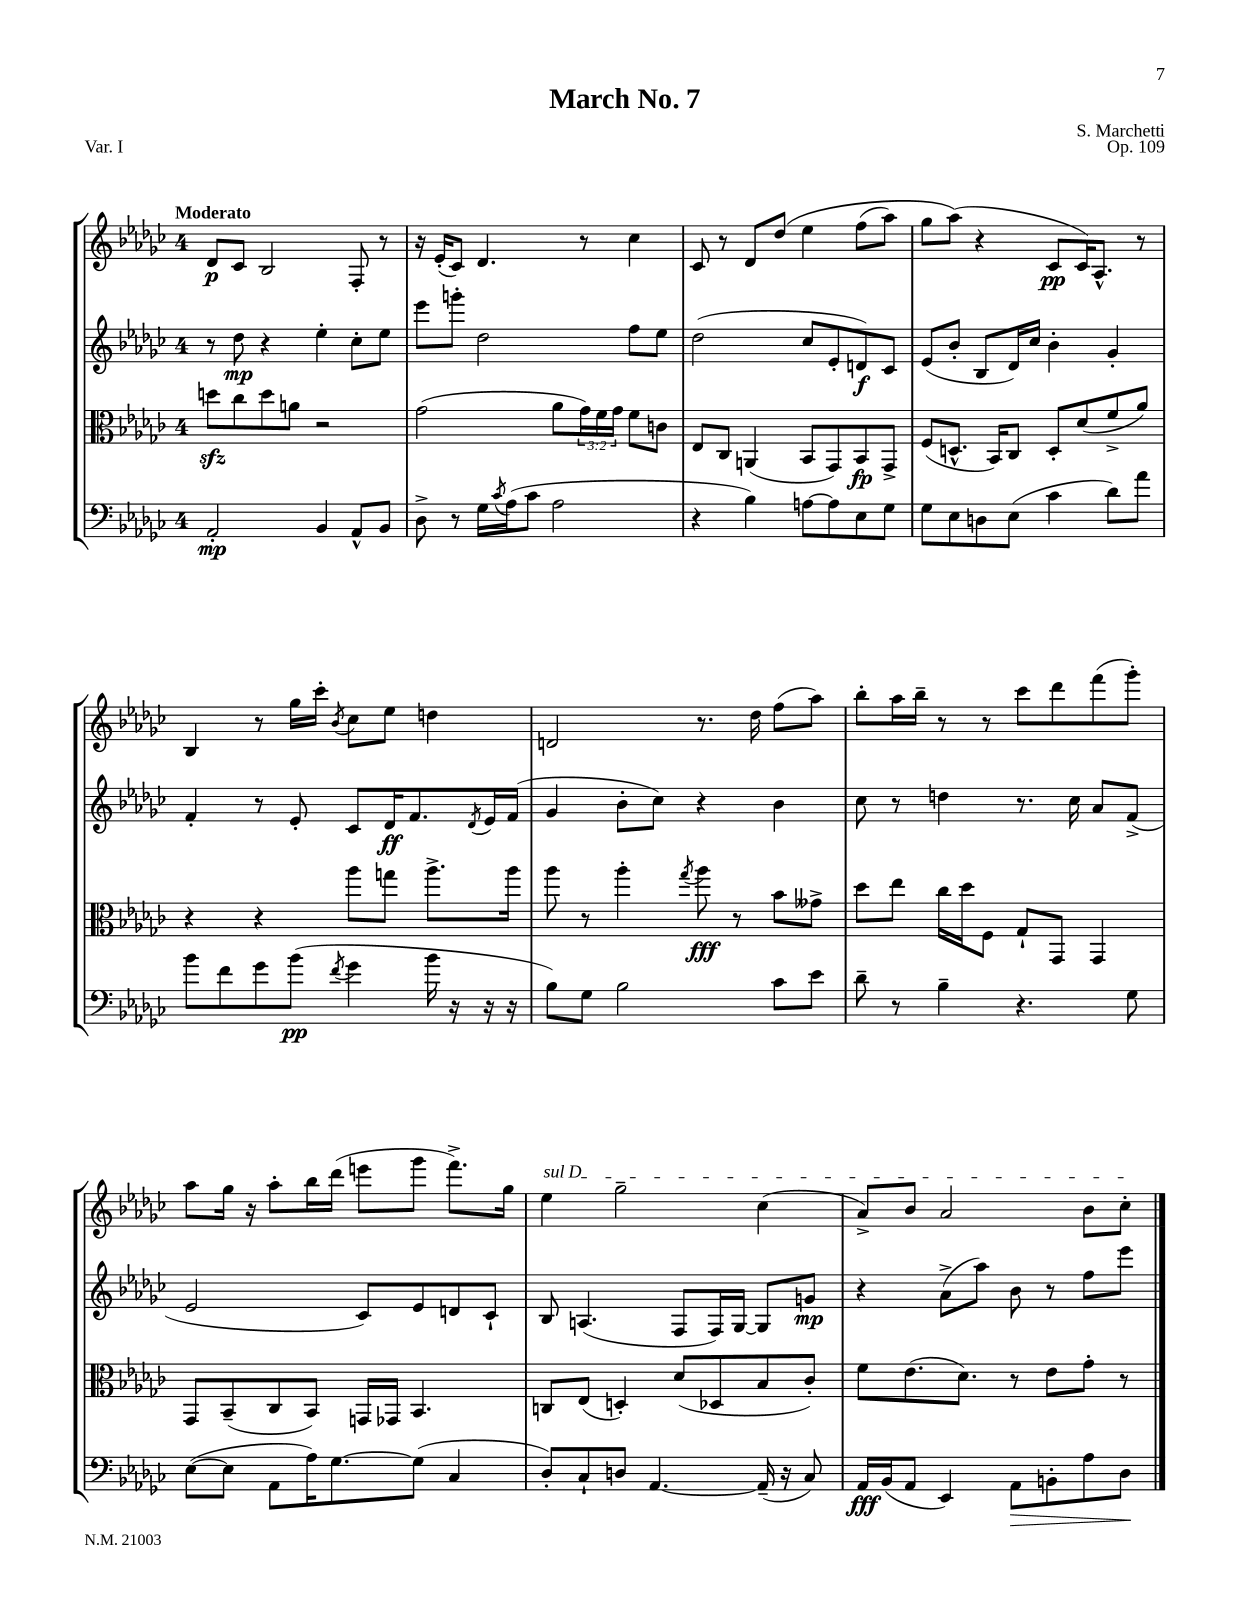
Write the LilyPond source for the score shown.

\header { title = "March No. 7" composer = "S. Marchetti" opus = "Op. 109" piece = "Var. I" }
<<
\new StaffGroup <<
\new Staff = "s0" {
    \clef treble \key ges \major \once \override Staff.TimeSignature.style = #'single-digit \time 4/4 \tempo "Moderato"
    des'8\p ces'8 bes2 f8-. r8 |
    r16 ees'16-.( ces'8) des'4. r8 ces''4 |
    ces'8 r8 des'8 des''8\( ees''4 f''8( aes''8) |
    ges''8 aes''8(\) r4 ces'8\pp ces'16) aes8.-^ r8 |
    bes4 r8 ges''16 ces'''16-. \acciaccatura { bes'8 } ces''8 ees''8 d''4 |
    d'2 r8. des''16 f''8( aes''8) |
    bes''8-. aes''16 bes''16-- r8 r8 ces'''8 des'''8 f'''8( ges'''8-.) |
    aes''8 ges''16 r16 aes''8-. bes''16 des'''16( e'''8 ges'''8 f'''8.->) ges''16 |
    \once \override TextSpanner.bound-details.left.text = \markup { \italic "sul D" } ees''4\startTextSpan ges''2-- ces''4( |
    aes'8->) bes'8 aes'2 bes'8 ces''8-.\stopTextSpan \bar "|." |
}
\new Staff = "s1" {
    \clef treble \key ges \major \once \override Staff.TimeSignature.style = #'single-digit \time 4/4
    r8 des''8\mp r4 ees''4-. ces''8-. ees''8 |
    ees'''8 g'''8-. des''2 f''8 ees''8 |
    des''2( ces''8 ees'8-. d'8\f) ces'8 |
    ees'8( bes'8-. bes8 des'16) ces''16 bes'4-. ges'4-. |
    f'4-. r8 ees'8-. ces'8 des'16\ff f'8. \acciaccatura { des'8 } ees'16 f'16( |
    ges'4 bes'8-. ces''8) r4 bes'4 |
    ces''8 r8 d''4 r8. ces''16 aes'8 f'8->( |
    ees'2 ces'8) ees'8 d'8 ces'8-! |
    bes8 a4.( f8 f16) ges16~ ges8 g'8\mp |
    r4 aes'8->( aes''8) bes'8 r8 f''8 ees'''8 \bar "|." |
}
\new Staff = "s2" {
    \clef alto \key ges \major \once \override Staff.TimeSignature.style = #'single-digit \time 4/4 \override Staff.TupletNumber.text = #tuplet-number::calc-fraction-text
    d''8\sfz ces''8 d''8 a'8 r2 |
    ges'2( aes'8 \tuplet 3/2 { ges'16) f'16 ges'16 } f'8 c'8 |
    ees8 ces8 a,4( bes,8 ges,8) bes,8\fp ges,8-> |
    f8( d8.-^ bes,16) ces8 d8-. des'8( f'8-> aes'8) |
    r4 r4 aes''8 g''8 aes''8.-> aes''16 |
    aes''8 r8 aes''4-. \acciaccatura { ges''8 } aes''8\fff r8 bes'8 geses'8-> |
    des''8 ees''8 ces''16 des''16 f8 ges8-! ges,8 ges,4 |
    ges,8 bes,8--( ces8 bes,8) g,16 ges,16 bes,4. |
    c8 ees8( d4-.) des'8( des8 bes8 ces'8-.) |
    f'8 ees'8.( des'8.) r8 ees'8 ges'8-. r8 \bar "|." |
}
\new Staff = "s3" {
    \clef bass \key ges \major \once \override Staff.TimeSignature.style = #'single-digit \time 4/4
    aes,2-.\mp bes,4 aes,8-^ bes,8 |
    des8-> r8 ges16 \acciaccatura { ces'8 } aes16( ces'8 aes2 |
    r4 bes4) a8~ a8 ees8 ges8 |
    ges8 ees8 d8 ees8( ces'4 des'8) aes'8 |
    bes'8 f'8 ges'8 bes'8\pp( \acciaccatura { f'8 } ges'4 bes'16 r16 r16 r16 |
    bes8) ges8 bes2 ces'8 ees'8 |
    des'8-- r8 bes4-- r4. ges8 |
    ees8~( ees8 aes,8 aes16) ges8.~ ges8( ces4 |
    des8-.) ces8-! d8 aes,4.~ aes,16--( r16 ces8) |
    aes,16\fff bes,16( aes,8 ees,4) aes,8\> b,8-. aes8 des8\! \bar "|." |
}
>>
>>
\layout { \context { \Score \remove "Bar_number_engraver" } }
